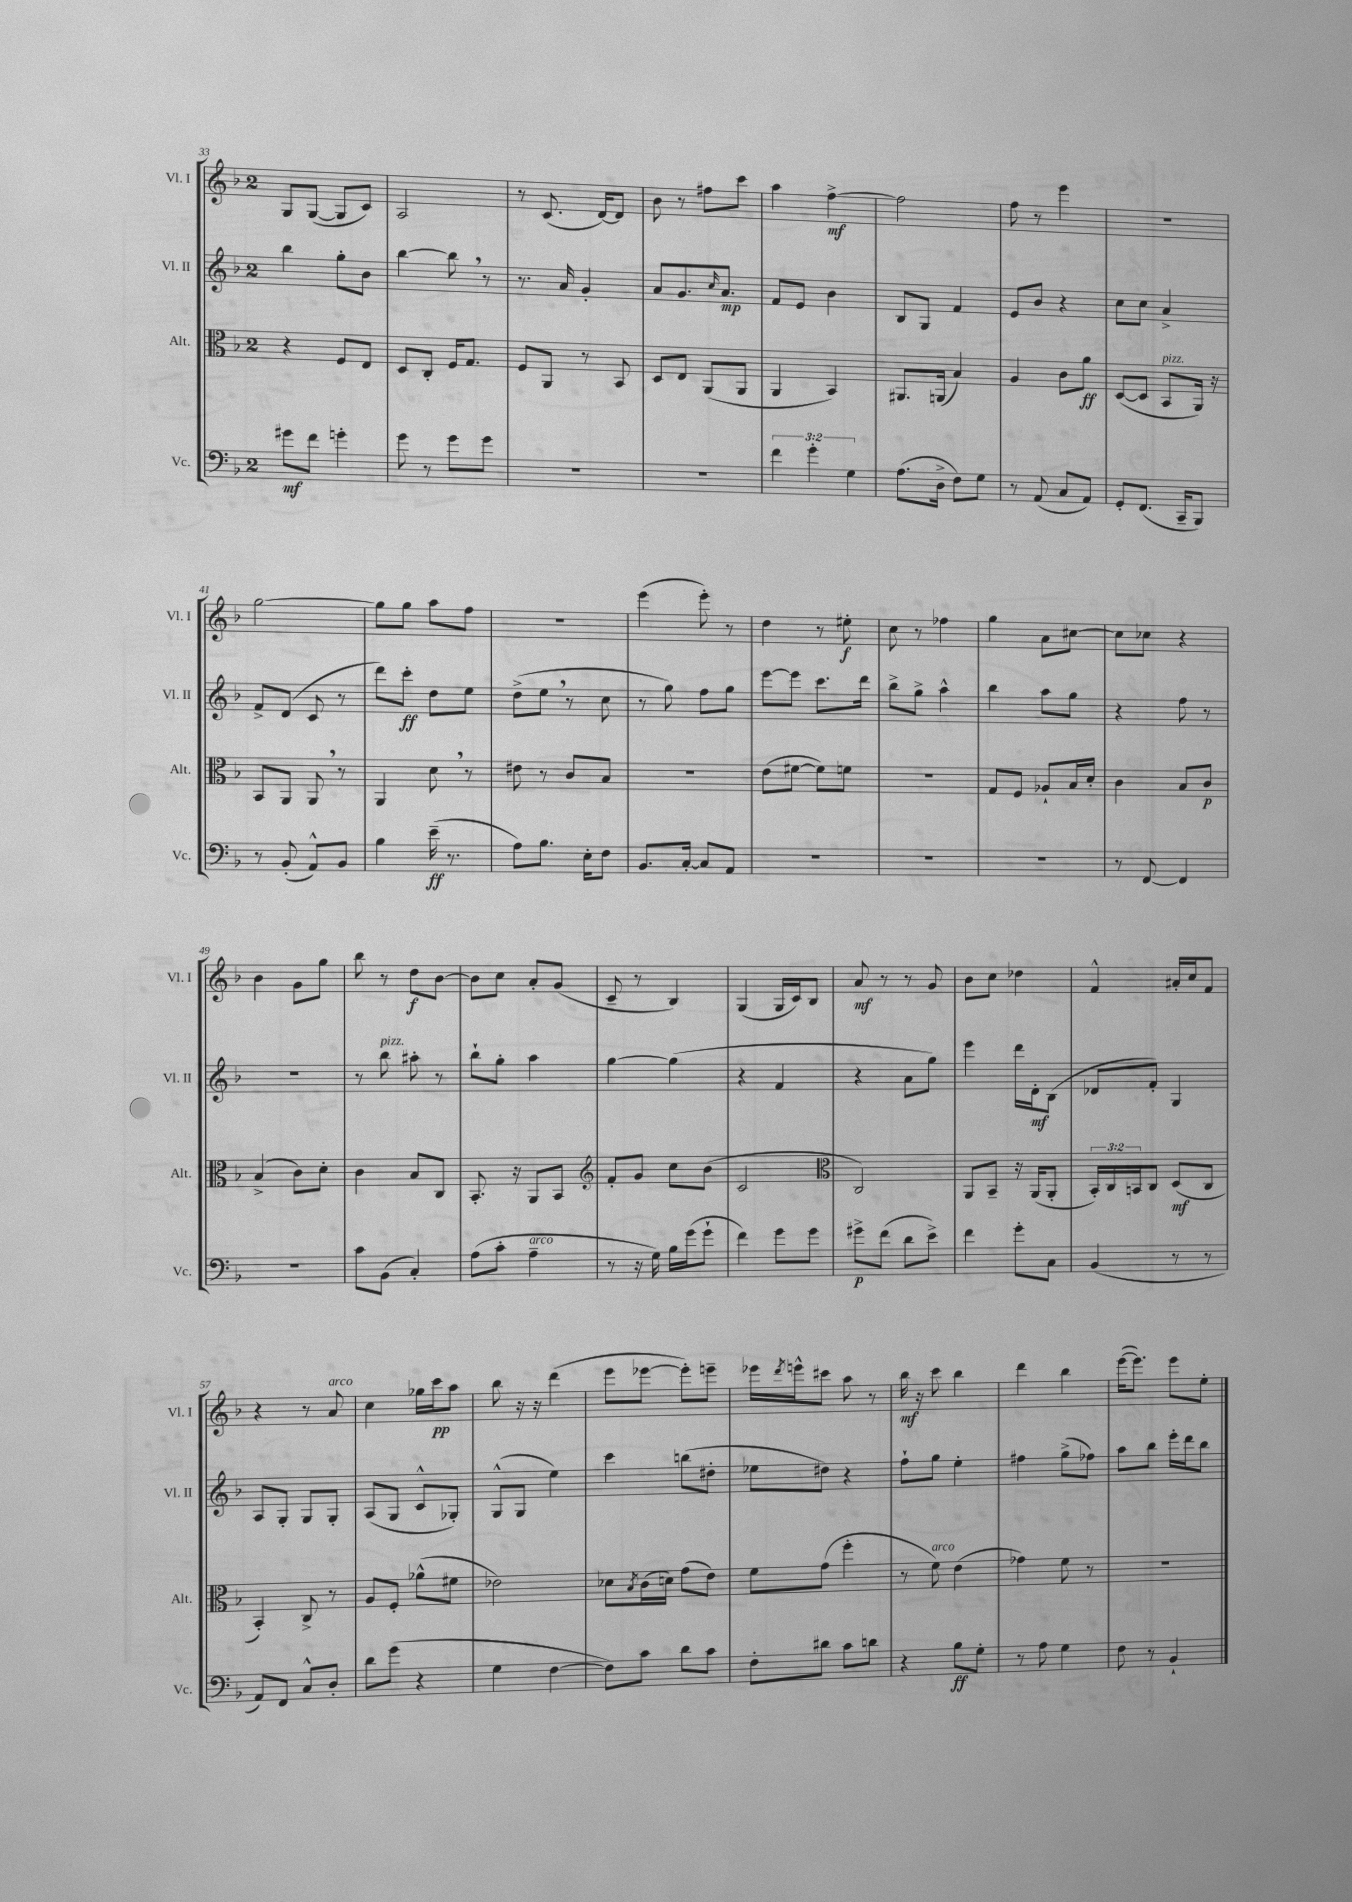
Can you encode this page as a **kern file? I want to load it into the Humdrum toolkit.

**kern	**kern	**kern	**kern
*staff4	*staff3	*staff2	*staff1
*clefF4	*clefC3	*clefG2	*clefG2
*k[b-]	*k[b-]	*k[b-]	*k[b-]
*M2/4	*M2/4	*M2/4	*M2/4
8g#	4r	4bb-	8G
8f	.	.	([8G
4g'	8F	8gg'	8G]
.	8E	8b-	8c)
=	=	=	=
8g	8D	[4bb-	2A
8r	8C'	.	.
8g	16F	8bb-]	.
.	8.G	.	.
8g	.	8r	.
=	=	=	=
2r	8F	8.r	8r
.	8AA	.	(8.c
.	.	16a	.
.	8r	4g'	.
.	.	.	[16d)
.	8BB-	.	8d]
=	=	=	=
2r	8D	8a	8b-
.	8E	8.g	8r
.	(8AA	.	8ff#
.	.	16qqcc	.
.	.	8.a	.
.	8AA	.	8ccc
=	=	=	=
6f	4AA	8f	4aa
.	.	8e	.
6g'	.	.	.
.	4BB-)	4b-	[4ff^
6G	.	.	.
=	=	=	=
(8.A	8.AA#	8B-	2ff]
.	.	8G	.
16D^	(16AA	.	.
8F)	4B-)	4f	.
8G	.	.	.
=	=	=	=
8r	4A	8e	8ff
(8AA	.	8b-	8r
8C	8c	4r	4eee
8AA)	8a	.	.
=	=	=	=
8GG'	([8D	8cc	2r
(8.FF	8D]	8cc	.
.	8BB-	4a^	.
16CC~	.	.	.
8BBB-)	16AA)	.	.
.	16r	.	.
=	=	=	=
8r	8BB-	8f^	[2gg
(8BB-'	8AA	(8d	.
8AA^^)	8AA	8c	.
8BB-	8r	8r	.
=	=	=	=
4B-	4AA	8ddd)	8gg]
.	.	8ccc'	8gg
(16e~	8d	8dd	8aa
8.r	.	.	.
.	8r	8ee	8ff
=	=	=	=
8A)	8e#	(8dd^	2r
8.B-	8r	8ee	.
.	8c	8r	.
16E'	.	.	.
8F	8B-	8cc	.
=	=	=	=
8.BB-	2r	8r	(4eee
.	.	8gg)	.
[16C'	.	.	.
8C]	.	8ff	8eee')
8AA	.	8gg	8r
=	=	=	=
2r	(8e	[8eee	4dd
.	[8f#	8eee]	.
.	8f#])	8.ccc	8r
.	8f	.	8ee#'
.	.	16ddd	.
=	=	=	=
2r	2r	8bb-^	8cc
.	.	8gg^	8r
.	.	4aa^^	4ff-
=	=	=	=
2r	8G	4bb-	4gg
.	8F	.	.
.	8A-`	8aa	8a
.	16B-	8gg	[8cc#
.	16d'	.	.
=	=	=	=
8r	4c	4r	8cc#]
[8FF	.	.	8cc-
4FF]	8B-	8ff	4r
.	8c	8r	.
=	=	=	=
2r	(4B-^	2r	4b-
.	8c)	.	8g
.	8d'	.	8gg
=	=	=	=
8c	4c	8r	8bb-
(8BB-	.	8bb-	8r
4C')	8B-	8aa#'	8dd
.	8C	8r	[8b-
=	=	=	=
(8A	8.BB-'	8bb-`	8b-]
8c'	.	8gg'	8cc
.	16r	.	.
4A~	8AA	4aa	8a'
.	8BB-	.	(8g
=	=	=	=
*	*clefG2	*	*
8r	8f'	[4gg	8c~
16r	8g	.	8r
16G)	.	.	.
16B-	8cc	(4gg]	4B-)
(16g	.	.	.
8g`	(8b-	.	.
=	=	=	=
4f)	2c	4r	(4G
8g	.	4f	16G
.	.	.	16c)
8g	.	.	8B-
=	=	=	=
*	*clefC3	*	*
8g#^	2C)	4r	8a
(8f	.	.	8r
8d	.	8a	8r
8e^)	.	8gg)	8g
=	=	=	=
4f	8AA	4eee	8b-
.	8BB-~	.	8cc
8g'	16r	16ddd	4dd-
.	(16AA	16d'	.
8C	8AA'	(8B-	.
=	=	=	=
(4BB-	24BB-')	8d-	4f^^
.	24C	.	.
.	24BB	.	.
.	8C	8f')	.
8r	(8D	4G	16a#'
.	.	.	16cc
8r	8C	.	8f
=	=	=	=
8AA)	4BB-')	8A	4r
8FF	.	8G'	.
8C^^	8C^	8G	8r
8D'	8r	8G'	8a
=	=	=	=
8d	8A	(8A	4cc
(8g	8F'	8G	.
4r	(8a-^^	8c^^	16gg-
.	.	.	16ccc
.	8f#	8G-')	8aa
=	=	=	=
4G	2e-)	(8G^^	8bb-
.	.	8G	16r
.	.	.	16r
[4F	.	4ee)	(4ddd
=	=	=	=
8F])	8d-	4ccc	8eee
.	8qB-	.	.
8c	(16c	.	[8eee-
.	16d)	.	.
8d	(8g	(8bb	8eee-'])
8c	8e)	8dd#'	8eee~
=	=	=	=
8F'	8f	8ee-	16eee-
.	.	.	8qddd
.	.	.	16eee^^
8d#	(8g	8dd#)	8ccc#
8c	4ff'	4r	8aa
8d	.	.	8r
=	=	=	=
4r	8r	8ff`	16bb-
.	.	.	16r
.	8f)	8gg	8ccc
8B-	(4e	4ee'	4bb-
8G'	.	.	.
=	=	=	=
8r	4g-)	4ff#	4ddd
8A	.	.	.
4G	8f	(8gg^	4bb-
.	8r	8ff-)	.
=	=	=	=
8F	2r	8aa	([16eee
.	.	.	8.eee])
8r	.	8bb-	.
4BB-`	.	16eee'	8eee
.	.	16ddd	.
.	.	8bb-	8ee'
==	==	==	==
*-	*-	*-	*-
